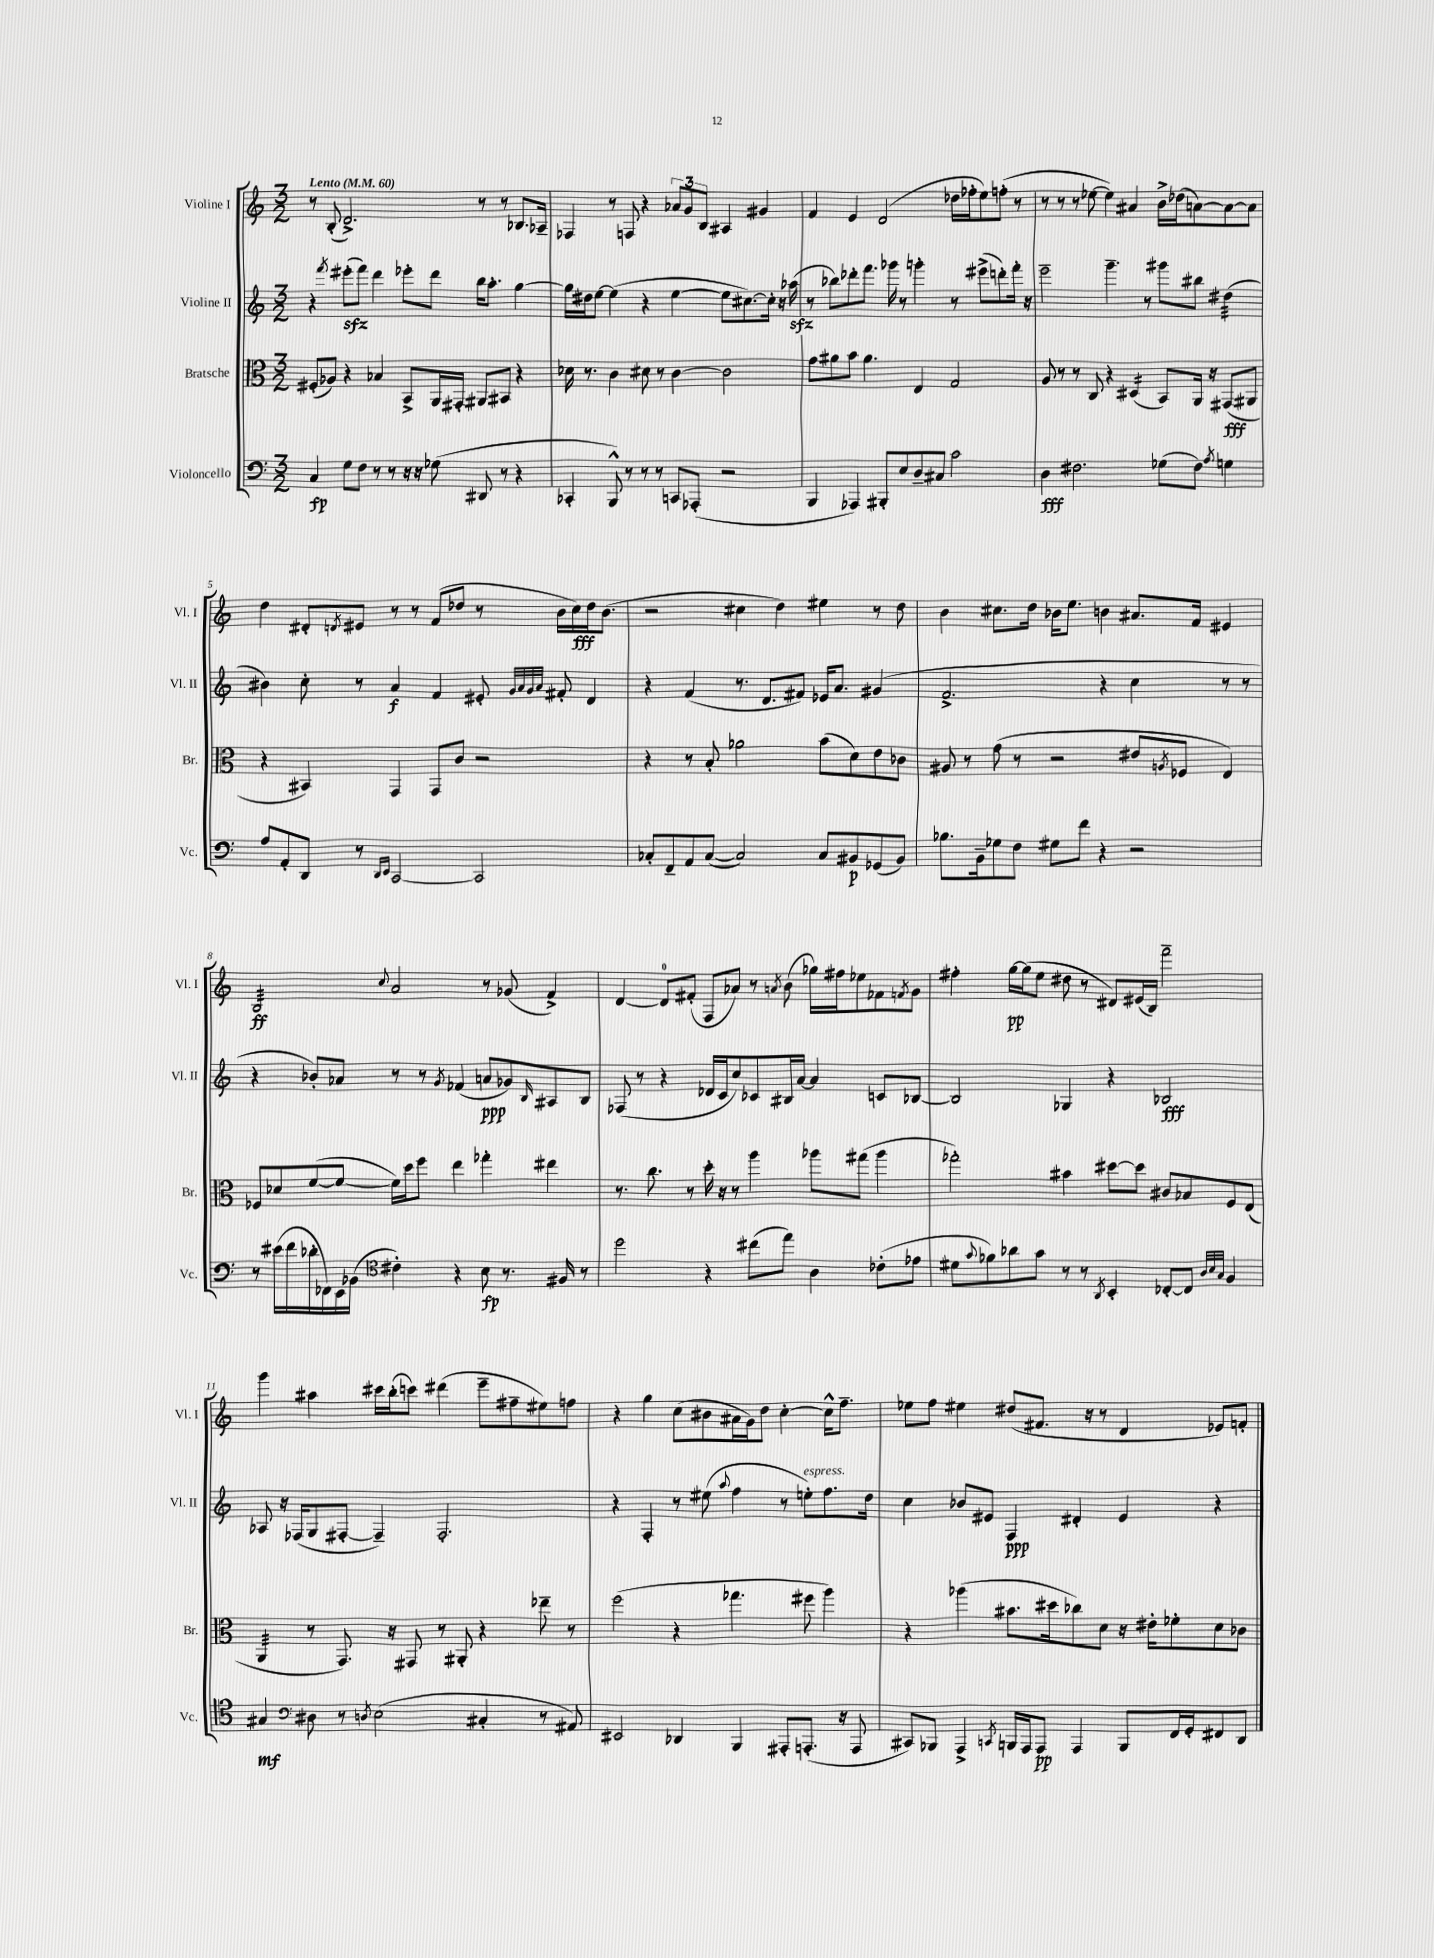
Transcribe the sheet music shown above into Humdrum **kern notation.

**kern	**kern	**kern	**kern
*staff4	*staff3	*staff2	*staff1
*clefF4	*clefC3	*clefG2	*clefG2
*k[]	*k[]	*k[]	*k[]
*M3/2	*M3/2	*M3/2	*M3/2
*MM60	*MM60	*MM60	*MM60
4C	(8F#'	4r	8r
.	8A-)	.	(8B'
.	.	8qfff	.
8G	4r	(8eee#'	2.d^)
8F	.	8fff)	.
8r	4B-	4ddd	.
8r	.	.	.
16r	8BB^	8eee-'	.
16r	.	.	.
(8G-	16AA	8ddd	.
.	16GG#'	.	.
8DD#	8AA#	16bb	8r
.	.	8.aa'	.
8r	8BB#	.	8r
4r	4r	[4gg	8.B-
.	.	.	16A-~
=	=	=	=
4CC-'	16d-	16gg]	4F-
.	8.r	16dd#	.
.	.	[8ee	.
8BBB^^)	4c	(4ee]	8r
8r	.	.	8F
8r	8d#	4r	4r
8r	8r	.	.
8CC	[4c	[4ee	12a-
.	.	.	12g
(8AAA-'	.	.	.
.	.	.	12B
2r	2c]	8ee]	4A#
.	.	[8.cc#)	.
.	.	.	4g#
.	.	16cc#']	.
.	.	16r	.
.	.	(16aa-	.
=	=	=	=
4BBB	8g	8r	4f
.	8a#	8bb-)	.
4AAA-)	8b	8ddd-'	4e
.	4.a#	8.fff	.
8BBB#'	.	.	(2d
.	.	16ggg-	.
8E	.	8r	.
8D~	4E	4ggg'	.
8C#	.	.	.
2c	2G	8r	16dd-
.	.	.	16ff-'
.	.	(8eee#^	8ee)
.	.	8ddd')	(8ff'
.	.	16fff'	8r
.	.	16r	.
=	=	=	=
4D	8A	2eee~	8r
.	8r	.	8r
2.F#	8r	.	8r
.	8C	.	[8ee-
.	4r	4.ggg~	4ee-])
.	(4D#	.	4a#
.	.	8r	.
(8G-	8BB)	8ggg#	16b^
.	.	.	(16dd-
8F#)	16AA	8bb#	[8a)
.	16r	.	.
8qA	.	.	.
4G	(8GG#	(4dd#	8a_
.	8AA#	.	8a]
=	=	=	=
8A	4r	4b#)	4dd
8AA'	.	.	.
8DD	4BB#)	8cc'	8d#'
.	.	.	8qd
8r	.	8r	8e#
16qqDD	.	.	.
16qqEE	.	.	.
[2CC	4GG	4a	8r
.	.	.	8r
.	8GG	4f	(8f
.	8c	.	8dd-
2CC]	2r	8e#'	8r
.	.	32qqg	.
.	.	32qqa	.
.	.	32qqg	.
.	.	32qqa	.
.	.	8f#'	16b
.	.	.	16cc)
.	.	4d	16dd-
.	.	.	(8.b
=	=	=	=
8C-'	4r	4r	2r
8FF~	.	.	.
8AA	8r	(4f	.
([8C-	8B'	.	.
2C-])	2a-	8.r	4cc#
.	.	8.d	.
.	.	.	4dd)
.	.	8f#)	.
8C-	(8b	16e-	4ee#
.	.	8.a	.
8BB#	8d)	.	.
(8GG-	8e	(4g#	8r
8BB#)	8c-	.	8dd
=	=	=	=
8.B-	8A#	2.f^	4b
.	8r	.	.
16BB~	.	.	.
8G-	(8g	.	8.cc#
8F	8r	.	.
.	.	.	16dd
8G#	2r	.	16b-
.	.	.	8.ee
8f	.	.	.
4r	.	4r	4b
2r	8e#	4cc	8.a#
.	8qA	.	.
.	8F-	.	.
.	.	.	16f
.	4E)	8r	4e#
.	.	8r	.
=	=	=	=
8r	8F-	4r	2B
(16e#	8d-	.	.
16f	.	.	.
16d-'	([8f	8b-')	.
16FF-)	.	.	.
16EE	8f_	8a-	.
(16BB-	.	.	.
*clefC4	*	*	*
.	.	.	8qqcc
4c#')	16f])	8r	2a
.	16dd	.	.
.	8ff	8r	.
.	.	8qg	.
4r	4ee	(4f-	.
8B	4gg-'	8a	8r
8.r	.	8g-)	(8g-
.	.	16qqB	.
.	4ee#	8A#	4f^)
16F#	.	.	.
8r	.	8B	.
=	=	=	=
2dd	8.r	(8F-	[4d
.	.	8r	.
.	8.cc	.	.
.	.	4r	8d]
.	8r	.	(8f#'
4r	16dd'	16d-	8F
.	16r	16c	.
.	8r	8cc)	8a-)
(8cc#	4aa	8c-	8r
.	.	.	8qa
8ee)	.	16B#	(8b
.	.	[16a	.
4A	8aa-	4a]	16gg-)
.	.	.	16ff#
.	(8gg#	.	8ee-
(8c-'	4aa-	8c	8f-
.	.	.	8qf
8e-	.	[8B-	8g
=	=	=	=
8d#	2gg-')	2B-]	4ff#'
8qqg	.	.	.
8f-)	.	.	.
8a-	.	.	[16gg
.	.	.	(16gg]
8g	.	.	8ee
8r	4b#	4G-	8dd#
8r	.	.	8r
8qAA	.	.	.
4BB'	[8dd#	4r	8d#)
.	8dd#]	.	(16e#
.	.	.	16B)
[8C-'	8c#	2B-	2fff~
8C-]	8B-	.	.
32qqA	.	.	.
32qqB	.	.	.
32qqG	.	.	.
4F	8F	.	.
.	(8E	.	.
=	=	=	=
4G#	4AA	8A-	4ggg
.	.	16r	.
.	.	(16F-	.
*clefF4	*	*	*
8D#	8r	8G	4aa#
8r	8.GG)	[8F#'	.
8qD	.	.	.
(2E	.	4F#~])	16ccc#
.	16r	.	(16bb'
.	8GG#	.	8ccc)
.	8r	2.F#'	(4ddd#
.	8AA#'	.	.
4C#'	4r	.	8eee~
.	.	.	8ff#~
8r	8ee-~	.	8ee#)
8AA#)	8r	.	8ff
=	=	=	=
2EE#	(2ff	4r	4r
.	.	4F'	4gg
4DD-	4r	8r	(8cc
.	.	(8ee#	8b#
.	.	8qqaa	.
4BBB	4.gg-	4ff	16a#
.	.	.	16g)
.	.	.	8dd
8AAA#'	.	8r	[4cc'
(8.AAA'	8ff#	8ee')	.
.	4aa)	8.ff	16cc^^]
16r	.	.	8.ff~
8AAA	.	.	.
.	.	16dd	.
=	=	=	=
8CC#)	4r	4cc	8ee-
8BBB-	.	.	8ff
4AAA^	(4aa-	8b-	4ee#
.	.	8e#	.
8qCC	.	.	.
16BBB	8.b#	4F	(8dd#
16AAA	.	.	.
8AAA	.	.	8.f#
.	16dd#	.	.
4AAA	8cc-)	4d#'	.
.	.	.	16r
.	8d	.	8r
8BBB	16r	4e#	4d
.	16e#'	.	.
16FF	8f-'	.	.
16GG'	.	.	.
8FF#	8d	4r	8e-)
8DD	8c-	.	8f'
==	==	==	==
*-	*-	*-	*-
